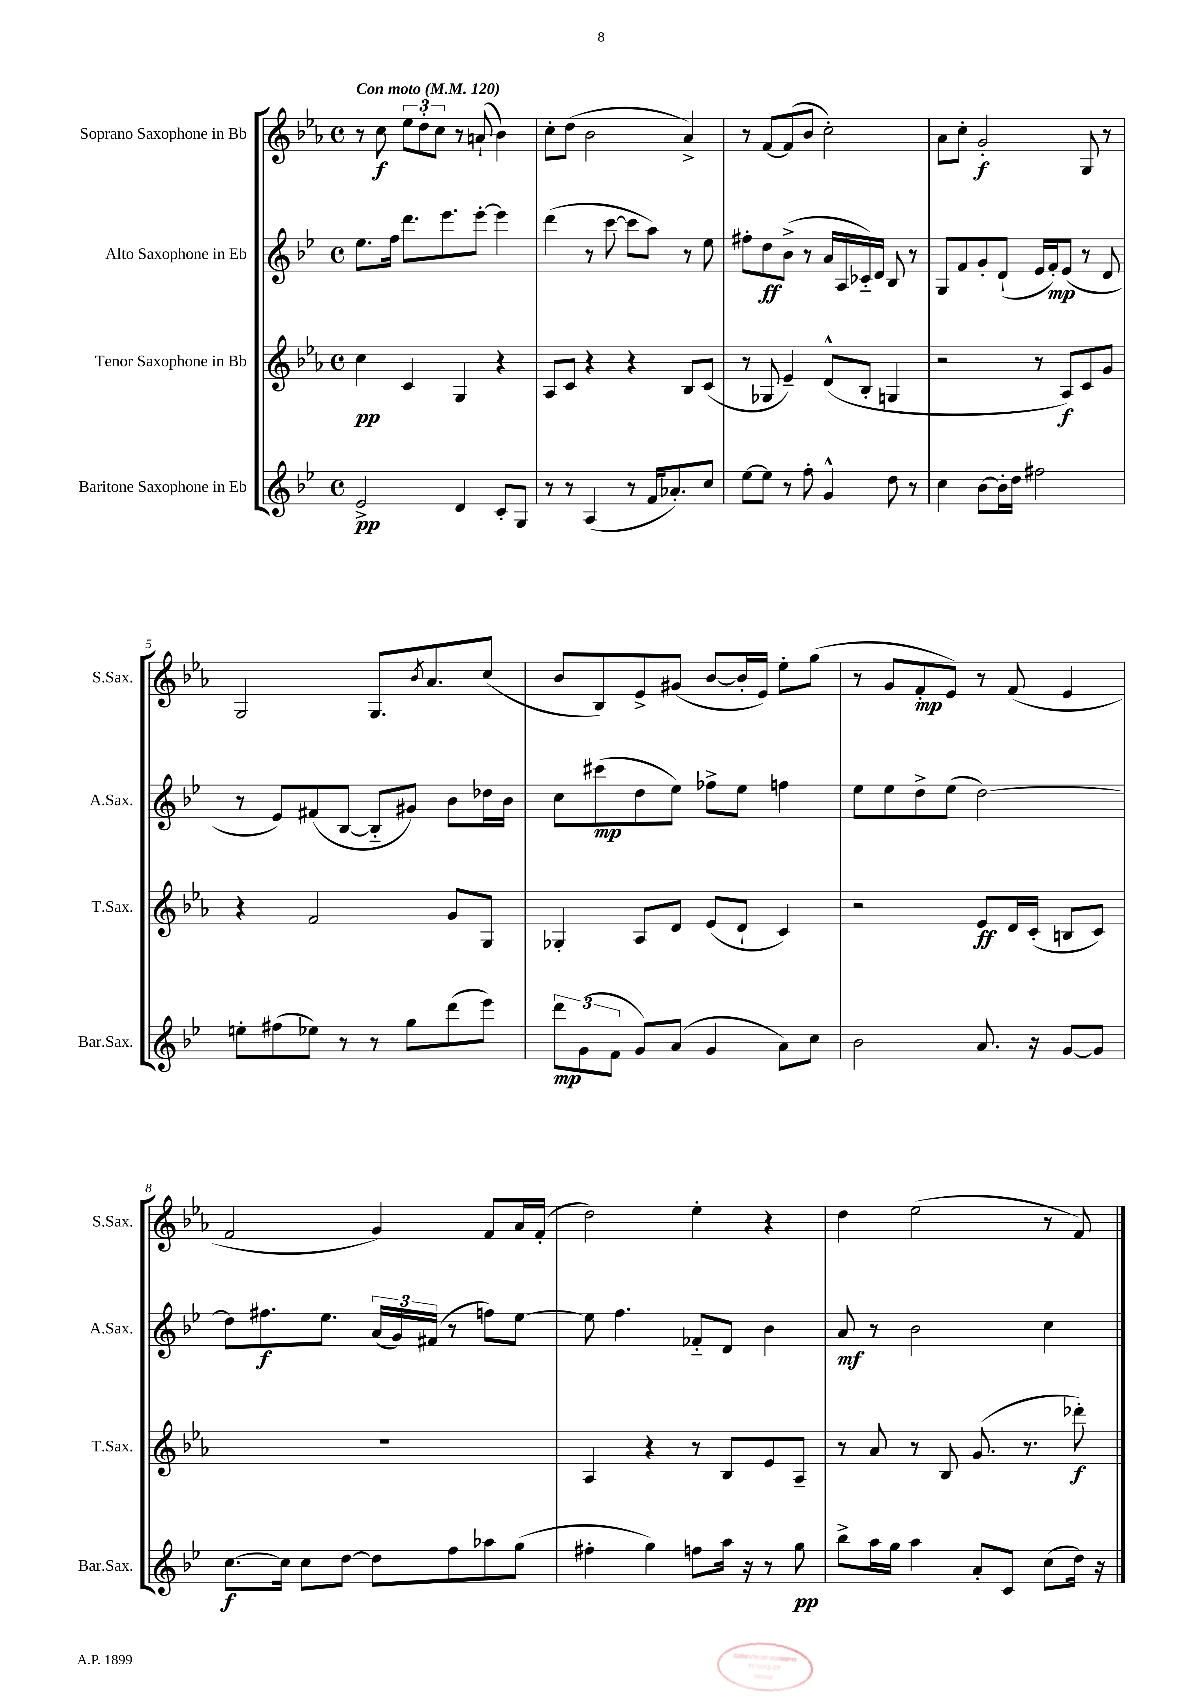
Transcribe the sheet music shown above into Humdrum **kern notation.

**kern	**kern	**kern	**kern
*staff4	*staff3	*staff2	*staff1
*clefG2	*clefG2	*clefG2	*clefG2
*k[b-e-]	*k[b-e-a-]	*k[b-e-]	*k[b-e-a-]
*M4/4	*M4/4	*M4/4	*M4/4
*met(c)	*met(c)	*met(c)	*met(c)
*MM120	*MM120	*MM120	*MM120
2e-^	4cc	8.ee-	8r
.	.	.	8cc
.	.	16ff	.
.	4c	8.ddd	12ee-
.	.	.	12dd'
.	.	.	12cc
.	.	8.eee-	.
4d	4G	.	8r
.	.	[8eee-'	(8a`
8c'	4r	4eee-]	4b-)
8G	.	.	.
=	=	=	=
8r	8A-	(4ddd	8cc'
8r	8c	.	(8dd
(4A	4r	8r	2b-
.	.	[8ccc	.
8r	4r	8ccc]	.
16f	.	8aa)	.
8.a-')	.	.	.
.	8B-	8r	4a-^)
8cc	(8c	8ee-	.
=	=	=	=
[8ee-	8r	8ff#'	8r
8ee-]	8G-	8dd	[8f
8r	4e-~)	(8b-^	(8f]
8ff'	.	8r	8b-
4g^^	(8d^^	16a	2cc')
.	.	16A	.
.	8B-'	16c-'~)	.
.	.	16d	.
8dd	4G	8B-	.
8r	.	8r	.
=	=	=	=
4cc	2r	8G	8a-
.	.	8f	8cc'
[8b-	.	8g'	2g'
16b-']	.	(8d`	.
16dd	.	.	.
2ff#	8r	16e-	.
.	.	16f')	.
.	8A-)	(8e-	.
.	8c	8r	8G
.	8g	8d	8r
=	=	=	=
8ee'	4r	8r	2G
(8ff#	.	8e-)	.
8ee-)	2f	(8f#	.
8r	.	[8B-	.
8r	.	8B-'~]	8.G
8gg	.	8g#)	.
.	.	.	8qb-
.	.	.	8.a-
(8ddd	8g	8b-	.
8eee-)	8G	16dd-	(8cc
.	.	16b-	.
=	=	=	=
12ddd	4G-'	8cc	8b-
(12g	.	.	.
.	.	(8ccc#	8B-)
12f	.	.	.
8g)	8A-	8dd	8e-^
(8a	8d	8ee-)	(8g#
4g	(8e-	8ff-^	[8b-
.	8d`	8ee-	16b-']
.	.	.	16e-)
8a)	4c)	4ff	8ee-'
8cc	.	.	(8gg
=	=	=	=
2b-	2r	8ee-	8r
.	.	8ee-	8g
.	.	8dd^	8f'
.	.	(8ee-	8e-)
8.a	8e-	[2dd)	8r
.	16d	.	(8f
16r	(16c'	.	.
[8g	8B	.	4e-
8g]	8c)	.	.
=	=	=	=
[8.cc	1r	8dd]	2f
.	.	8.ff#	.
16cc]	.	.	.
8cc	.	.	.
.	.	8.ee-	.
[8dd	.	.	.
8dd]	.	(24a	4g)
.	.	24g)	.
.	.	(24f#	.
8ff	.	8r	.
8aa-	.	8ff)	8f
(8gg	.	[8ee-	16a-
.	.	.	(16f'
=	=	=	=
4ff#'	4A-	8ee-]	2dd)
.	.	4.ff	.
4gg)	4r	.	.
8ff	8r	8f-'~	4ee-'
16aa	8B-	8d	.
16r	.	.	.
8r	8e-	4b-	4r
8gg	8A-~	.	.
=	=	=	=
8bb-^	8r	8a	4dd
16aa	8a-	8r	.
16gg	.	.	.
4aa	8r	2b-	(2ee-
.	8B-	.	.
8a'	(8.g	.	.
8c	.	.	.
.	8.r	.	.
(8cc	.	4cc	8r
16dd)	8ddd-')	.	8f)
16r	.	.	.
==	==	==	==
*-	*-	*-	*-
